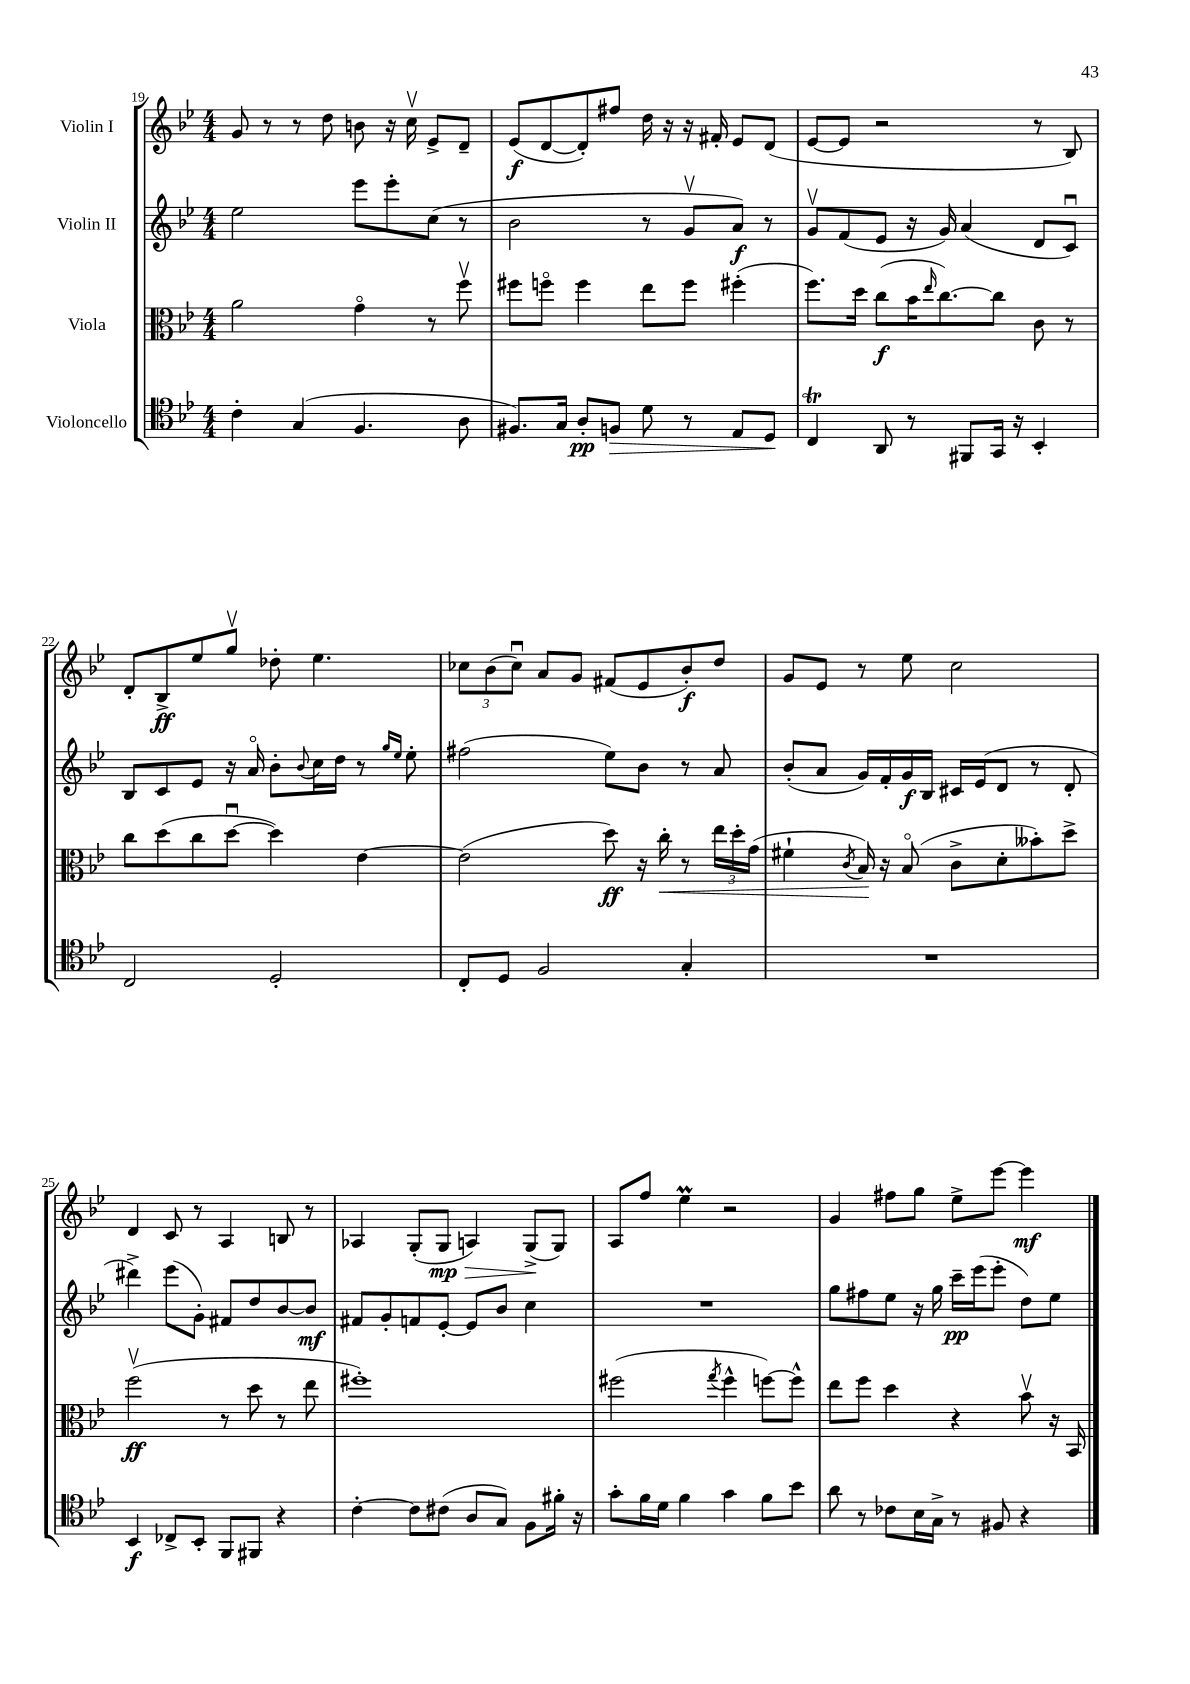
<<
\new StaffGroup <<
\new Staff = "s0" \with { instrumentName = "Violin I" } {
    \clef treble \key bes \major \numericTimeSignature \time 4/4
    g'8 r8 r8 d''8 b'8 r16 c''16\upbow ees'8-> d'8-- |
    ees'8\f( d'8~ d'8-.) fis''8 d''16 r16 r16 fis'16-. ees'8 d'8( |
    ees'8~ ees'8 r2 r8 bes8) |
    d'8-. bes8->\ff ees''8 g''8\upbow des''8-. ees''4. |
    \tuplet 3/2 { ces''8 bes'8( ces''8\downbow) } a'8 g'8 fis'8( ees'8 bes'8-.\f) d''8 |
    g'8 ees'8 r8 ees''8 c''2 |
    d'4 c'8 r8 a4 b8 r8 |
    aes4 g8-.( g8\mp\> a4) g8->\!( g8) |
    a8 f''8 ees''4\prall r2 |
    g'4 fis''8 g''8 ees''8-> ees'''8~ ees'''4\mf \bar "|." |
}
\new Staff = "s1" \with { instrumentName = "Violin II" } {
    \clef treble \key bes \major \numericTimeSignature \time 4/4
    ees''2 ees'''8 ees'''8-. c''8( r8 |
    bes'2 r8 g'8\upbow a'8\f) r8 |
    g'8\upbow f'8( ees'8 r16 g'16) a'4( d'8 c'8\downbow) |
    bes8 c'8 ees'8 r16 a'16\flageolet bes'8-. \appoggiatura { bes'8 } c''16 d''16 r8 \grace { g''16 ees''16 } ees''8-. |
    fis''2( ees''8) bes'8 r8 a'8 |
    bes'8-.( a'8 g'16) f'16-. g'16\f bes16 cis'16 ees'16( d'8 r8 d'8-. |
    dis'''4->) ees'''8( g'8-.) fis'8 d''8 bes'8~ bes'8\mf |
    fis'8 g'8-. f'8 ees'8~-. ees'8 bes'8 c''4 |
    R1 |
    g''8 fis''8 ees''8 r16 g''16 c'''16--\pp ees'''16( ees'''8-. d''8) ees''8 \bar "|." |
}
\new Staff = "s2" \with { instrumentName = "Viola" } {
    \clef alto \key bes \major \numericTimeSignature \time 4/4
    a'2 g'4\flageolet r8 f''8\upbow |
    fis''8 f''8\flageolet f''4 ees''8 f''8 fis''4-.( |
    f''8.) d''16 c''8\f( bes'16 \grace { ees''16 } c''8.~) c''8 c'8 r8 |
    c''8 d''8( c''8 d''8~\downbow d''4) ees'4~ |
    ees'2( d''8\ff) r16 c''16-.\< r8 \tuplet 3/2 { ees''16 d''16-. g'16( } |
    fis'4-! \acciaccatura { c'8 } bes16\!) r16 bes8\flageolet( c'8-> d'8-. beses'8-.) d''8-> |
    f''2\upbow\ff( r8 d''8 r8 ees''8 |
    fis''1-.) |
    fis''2( \acciaccatura { g''8 } fis''4-^ f''8~) f''8-^ |
    ees''8 f''8 d''4 r4 bes'8\upbow r16 bes,16 \bar "|." |
}
\new Staff = "s3" \with { instrumentName = "Violoncello" } {
    \clef tenor \key bes \major \numericTimeSignature \time 4/4
    c'4-. g4( f4. a8 |
    fis8.) g16 a8-.\pp f8\> d'8 r8 ees8 d8\! |
    c4\trill a,8 r8 fis,8 g,16 r16 bes,4-. |
    c2 d2-. |
    c8-. d8 f2 g4-. |
    R1 |
    bes,4\f ces8-> bes,8-. f,8 fis,8 r4 |
    c'4~-. c'8 cis'8( a8 g8) f8 fis'16-. r16 |
    g'8-. f'16 d'16 f'4 g'4 f'8 bes'8 |
    a'8 r8 ces'8 bes16 g16-> r8 fis8 r4 \bar "|." |
}
>>
>>
\layout { \context { \Score currentBarNumber = #19 } }
